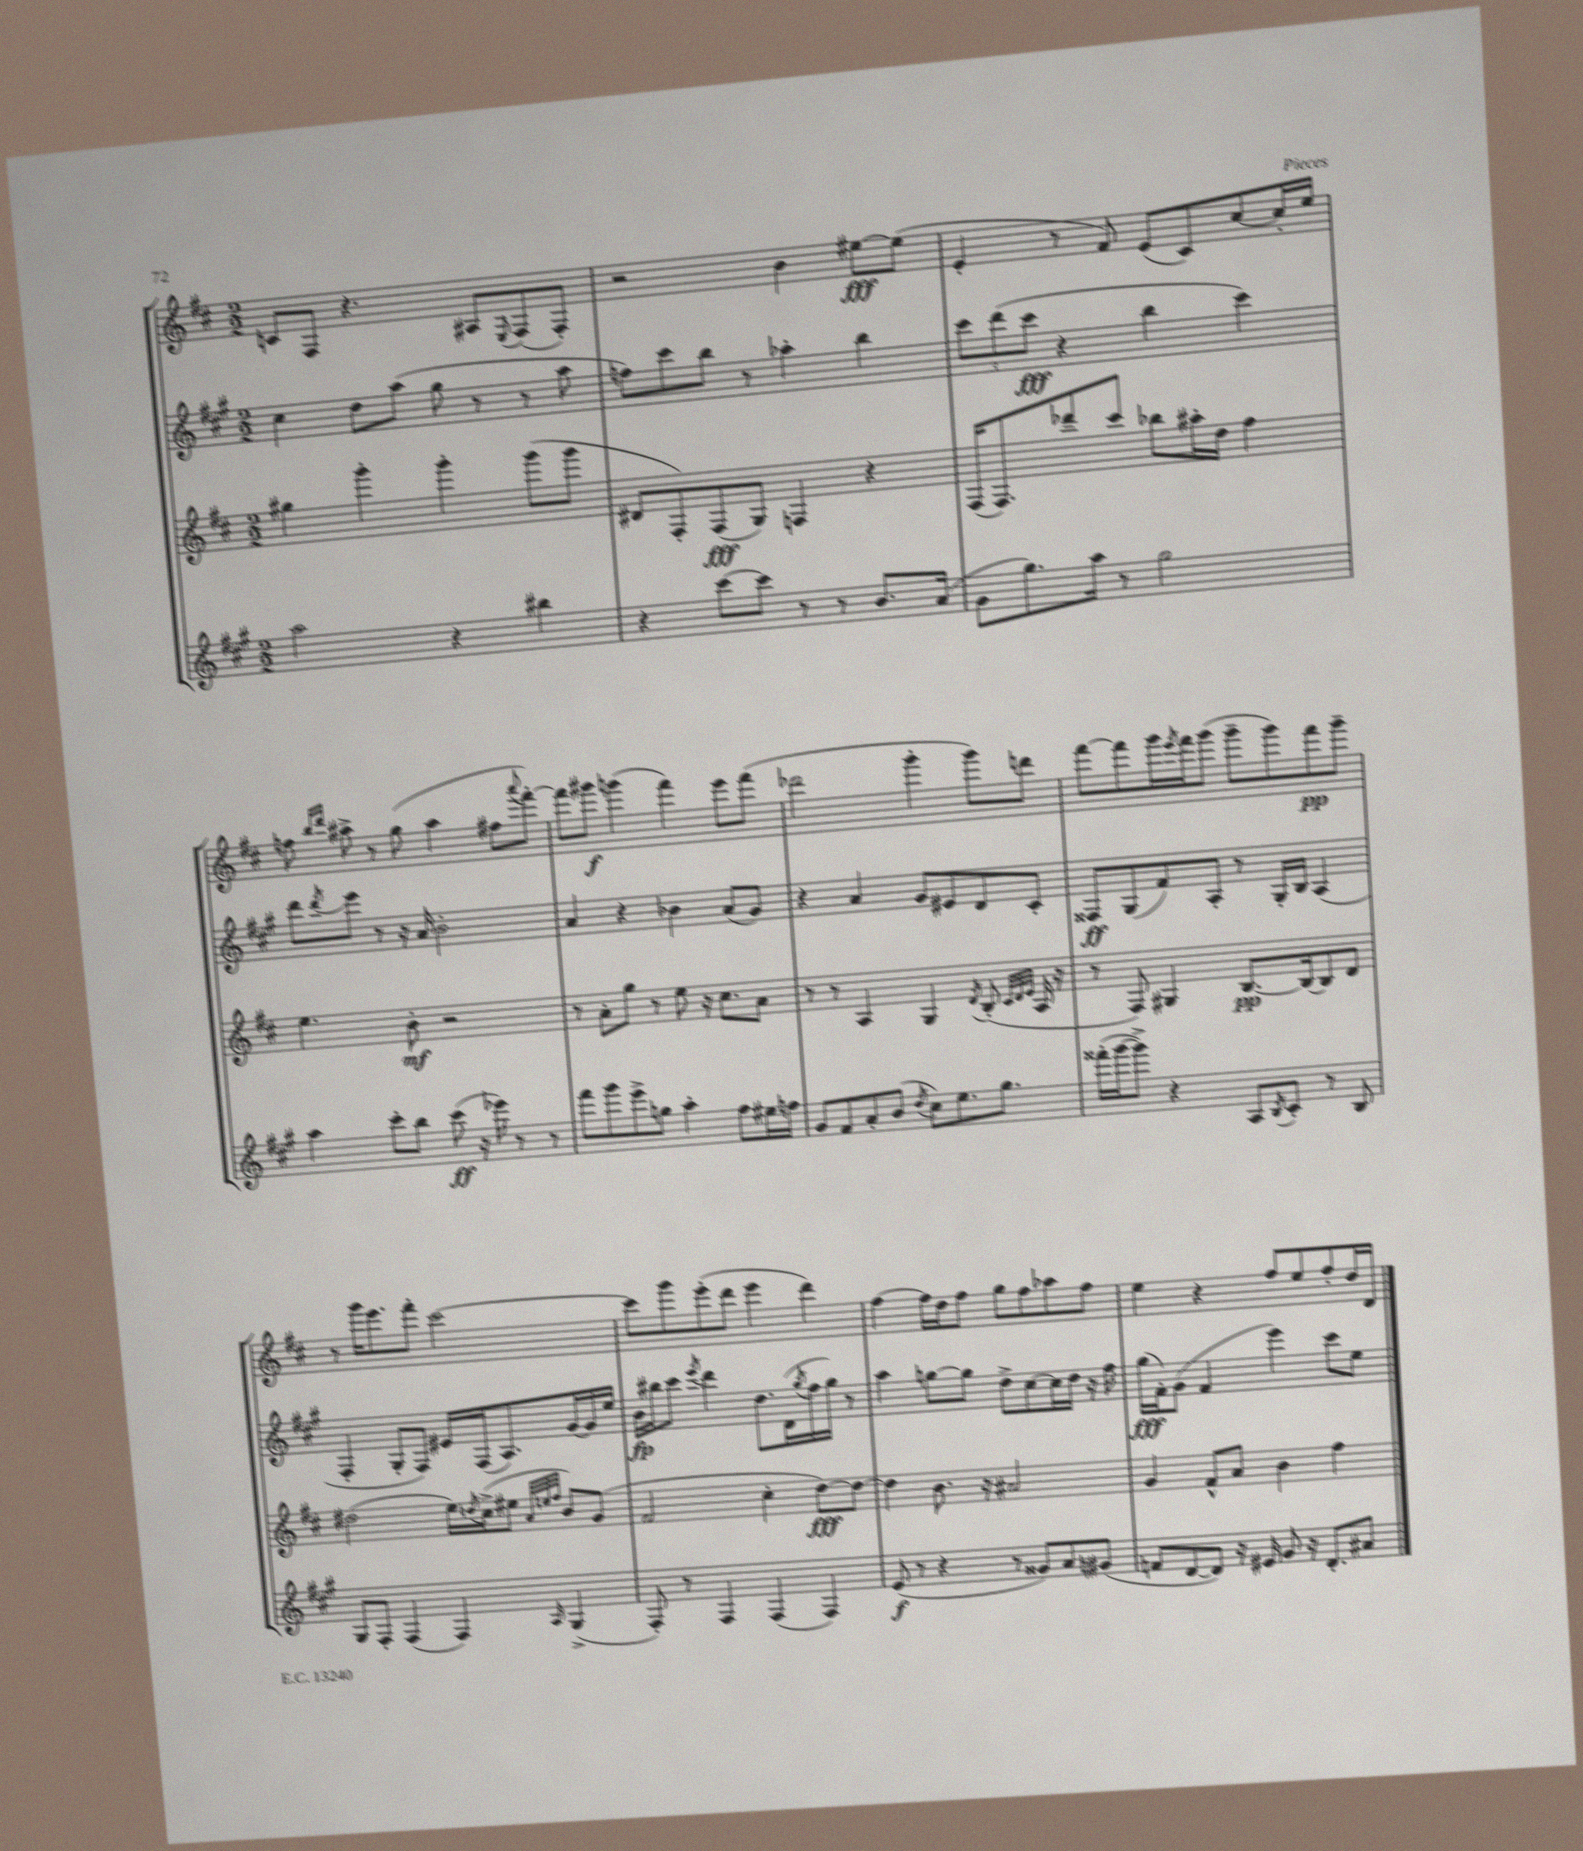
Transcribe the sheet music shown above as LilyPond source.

<<
\new StaffGroup <<
\new Staff = "s0" {
    \clef treble \key d \major \numericTimeSignature \time 2/2
    c'8 fis8 r4. ais8 \appoggiatura { e8 } fis8( fis8-.) |
    r2 b'4 eis''8~\fff eis''8( |
    e'4-. r8 fis'8) e'8( cis'8) cis''8~ cis''16-. e''16 |
    f''8 \grace { b''16 d'''16 } ais''8-> r8 g''8( ais''4 fis''8 \appoggiatura { a'''8 } fis'''8~-.) |
    fis'''8 gis'''8\f g'''4( fis'''4) e'''8 fis'''8( |
    des'''2 g'''4-. g'''8) d'''8 |
    fis'''8~ fis'''8 g'''16 \acciaccatura { e'''8 } fis'''16 g'''8( g'''8-- g'''8) fis'''8\pp g'''8-- |
    r8 g'''16 e'''8. fis'''8-. cis'''2~ |
    cis'''8 g'''8 e'''8-.( d'''8 e'''4 d'''4) |
    fis''4~ fis''16 d''16 fis''8 g''8 fis''8 aes''8 fis''8 |
    e''4 r4 fis''8 e''8 fis''8-. d''16 d'16 \bar "|." |
}
\new Staff = "s1" {
    \clef treble \key a \major \numericTimeSignature \time 2/2
    cis''4 d''8 a''8( gis''8 r8 r8 a''8 |
    f''8) cis'''8 b''8 r8 aes''4-. b''4 |
    \tuplet 3/2 { cis'''8 d'''8( cis'''8\fff } r4 b''4 cis'''4) |
    d'''8 \acciaccatura { d'''8 } e'''8 r8 r16 a'16 b'2-. |
    a'4 r4 bes'4 a'8( gis'8) |
    r4 a'4 gis'8 eis'8 d'8 cis'8-. |
    fisis8\ff gis8( fis'8) a8-. r8 gis16-. b16 a4( |
    fis4-. gis8-. fis8) eis'16 fis16( a8.) gis'16~ gis'16 e''16 |
    b'16\fp bis''16 cis'''8 \acciaccatura { e'''8 } d'''4 d''8. d'16( \acciaccatura { gis''8 } fis''16 gis''16) r8 |
    a''4 g''8~ g''8 d''8-> cis''8~ cis''16 d''16 r16 fis''16 |
    gis''16\fff( fis'16-.) gis'8( fis'4 e'''4) cis'''8 e''8 \bar "|." |
}
\new Staff = "s2" {
    \clef treble \key d \major \numericTimeSignature \time 2/2
    gis''4 g'''4-. g'''4-. g'''8( g'''8 |
    dis'8 fis8-.) fis8\fff( g8) f4 r4 |
    fis16( fis8.) des'''8-- cis'''8 bes''8 ais''16-. d''16 fis''4 |
    e''4. b'8-.\mf r2 |
    r8 a'8-. g''8 r8 e''8 r16 cis''8. a'8 |
    r8 r8 a4 g4 \acciaccatura { d'8 } b8-.( \grace { cis'32 d'32 e'32 } a16 r16 |
    r8 fis8) gis4 b8.~\pp b16~ b8 d'8 |
    dis''2( e''16) \acciaccatura { d''8 } cis''16->( eis''8 \grace { a'32 e''32 fis''32 } b'8) g'8( |
    fis'2 cis''4-. d''8~\fff) d''8~ |
    d''4 b'8. r16 ais'2 |
    g'4 fis'8-^ a'8 b'4 fis''4 \bar "|." |
}
\new Staff = "s3" {
    \clef treble \key a \major \numericTimeSignature \time 2/2
    a''2 r4 bis''4 |
    r4 cis'''8~ cis'''8 r8 r8 b'8. a'16( |
    gis'8 gis''8.) a''16 r8 gis''2 |
    a''4 cis'''8-. b''8 cis'''8\ff( r16 ees'''16) r8 r8 |
    fis'''8 gis'''8 e'''8-> g''8 a''4-. fis''8 eis''16 f''16 |
    gis'8 fis'8 a'8-. b'8( \acciaccatura { d''8 } cis''8) e''8. gis''8. |
    fisis'''16-.( gis'''16~ gis'''8->) r4 a8 \acciaccatura { b8 } cis'8-. r8 b8 |
    gis8 fis8-. fis4( fis4) \grace { a16 } gis4->( |
    fis8-.) r8 fis4 fis4( fis4) |
    e'8\f( r8 r4 r8 gisis'8) a'8 gis'8( |
    f'8 d'8~ d'8) r16 eis'16 gis'8 r16 d'8.-. ais'8 \bar "|." |
}
>>
>>
\layout { \context { \Score \remove "Bar_number_engraver" } }
